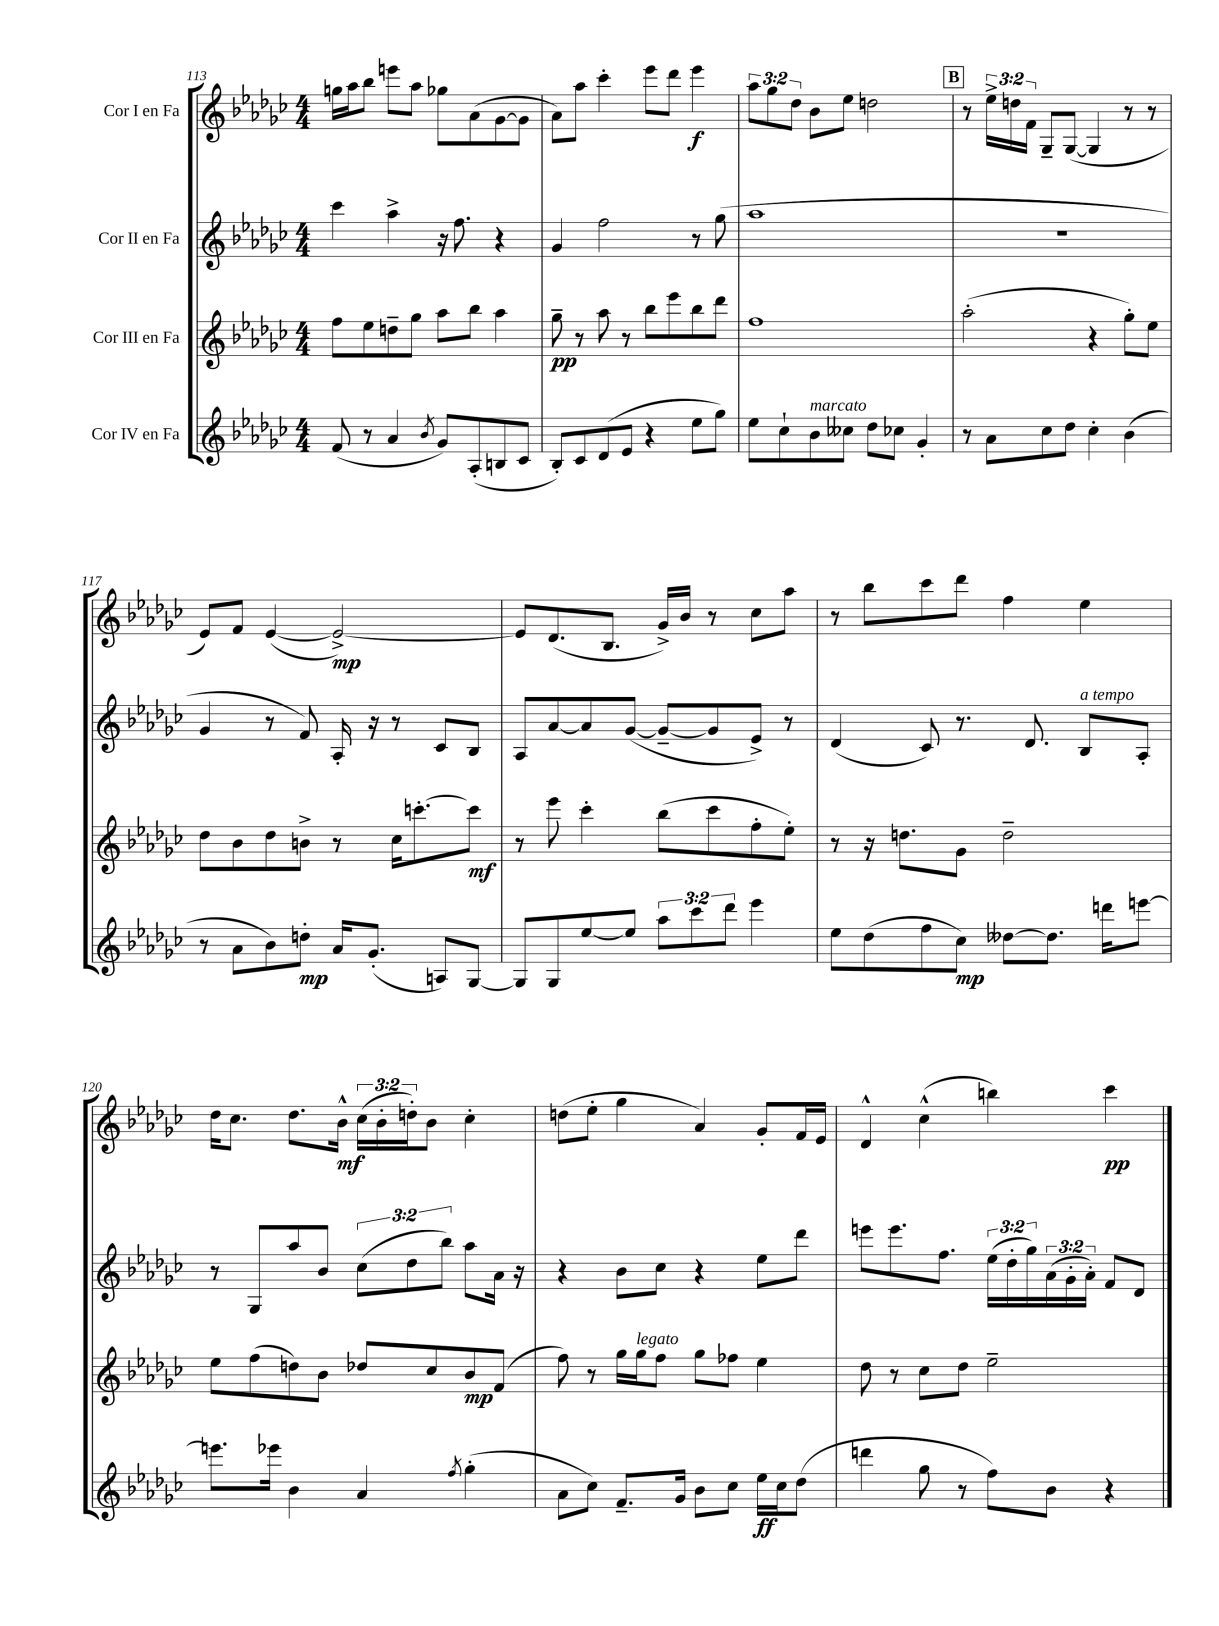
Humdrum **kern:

**kern	**dynam	**kern	**dynam	**kern	**kern	**dynam
*part4	*part4	*part3	*part3	*part2	*part1	*part1
*staff4	*staff4	*staff3	*staff3	*staff2	*staff1	*staff1
*I"Cor IV en Fa	*	*I"Cor III en Fa	*	*I"Cor II en Fa	*I"Cor I en Fa	*
*clefG2	*	*clefG2	*	*clefG2	*clefG2	*
*k[b-e-a-d-g-c-]	*	*k[b-e-a-d-g-c-]	*	*k[b-e-a-d-g-c-]	*k[b-e-a-d-g-c-]	*
*M4/4	*	*M4/4	*	*M4/4	*M4/4	*
=113	=113	=113	=113	=113	=113	=113
(8f/	.	8ff\L	.	4ccc-\	16ggn\LL	.
.	.	.	.	.	16aa-\J	.
8r	.	8ee-\	.	.	8bb-\J	.
4a-/	.	8ddn~\	.	4aa-^\	8eeen\L	.
.	.	8gg-\J	.	.	8aa-\J	.
8qb-/	.	.	.	.	.	.
8g-/L)	.	8aa-\L	.	16r	8gg-X\L	.
.	.	.	.	8.ff\	.	.
(8A-'/	.	8bb-\J	.	.	(8a-\	.
8Bn/	.	4aa-\	.	4r	[8g-\	.
8c-/J	.	.	.	.	8g-\J]	.
=114	=114	=114	=114	=114	=114	=114
8B-'/L)	.	8gg-~\	pp	4g-/	8a-\L)	.
8c-/	.	8r	.	.	8aa-\J	.
(8d-/	.	8aa-\	.	2ff\	4ccc-'\	.
8e-/J	.	8r	.	.	.	.
4r	.	8bb-\L	.	.	8eee-\L	.
.	.	8eee-\	.	.	8ddd-\J	.
8ee-\L	.	8bb-\	.	8r	4eee-\	f
8gg-\J)	.	8ddd-\J	.	(8gg-\	.	.
=115	=115	=115	=115	=115	=115	=115
8ee-\L	.	1ff	.	1aa-	12aa-\L	.
.	.	.	.	.	12gg-\	.
8cc-`\	.	.	.	.	.	.
.	.	.	.	.	12dd-\J	.
!LO:TX:a:i:t=marcato	!	!	!	!	!	!
8b-\	.	.	.	.	8b-\L	.
8cc--X\J	.	.	.	.	8ee-\J	.
8dd-\L	.	.	.	.	2ddn\	.
8cc-X\J	.	.	.	.	.	.
4g-'/	.	.	.	.	.	.
!!LO:REH:place=s1:t=B
=116	=116	=116	=116	=116	=116	=116
8r	.	(2aa-'\	.	1r	8r	.
8a-\L	.	.	.	.	24ee-^\LL	.
.	.	.	.	.	24ddn\	.
.	.	.	.	.	24f\JJ	.
8cc-\	.	.	.	.	8G-~/L	.
8dd-\J	.	.	.	.	([8G-/J	.
4cc-'\	.	4r	.	.	4G-/]	.
(4b-\	.	8gg-'\L)	.	.	8r	.
.	.	8ee-\J	.	.	8r	.
!!LO:LB:g=z
=117	=117	=117	=117	=117	=117	=117
8r	.	8dd-\L	.	4g-/	8e-/L)	.
8a-\L	.	8b-\	.	.	8f/J	.
8b-\)	.	8dd-\	.	8r	([4e-/	.
8ddn'\J	mp	8bn^\J	.	8f/)	.	.
16a-/KL	.	8r	.	16A-'/	2e-^/_)	mp
(8.g-'/J	.	.	.	16r	.	.
.	.	16cc-\KL	.	8r	.	.
.	.	[8.cccn'\	.	.	.	.
8An/L)	.	.	.	8c-/L	.	.
[8G-/J	.	8ccc\J]	mf	8B-/J	.	.
=118	=118	=118	=118	=118	=118	=118
8G-/L]	.	8r	.	8A-/L	8e-/L]	.
8G-/	.	8eee-\	.	[8a-/	(8.d-/	.
[8ee-/	.	4ccc-'\	.	8a-/]	.	.
.	.	.	.	.	8.B-/J	.
8ee-/J]	.	.	.	([8g-/J	.	.
12aa-\L	.	(8bb-\L	.	8g-~/L_	16g-^/LL)	.
.	.	.	.	.	16b-/JJ	.
12ccc-\	.	.	.	.	.	.
.	.	8ccc-\	.	8g-/]	8r	.
12ddd-\J	.	.	.	.	.	.
4eee-\	.	8ff'\	.	8e-^/J)	8cc-\L	.
.	.	8ee-'\J)	.	8r	8aa-\J	.
=119	=119	=119	=119	=119	=119	=119
8ee-\L	.	8r	.	(4d-/	8r	.
(8dd-\	.	16r	.	.	8bb-\L	.
.	.	8.ddn\L	.	.	.	.
8ff\	.	.	.	8c-/)	8ccc-\	.
8cc-\J)	mp	8g-\J	.	8.r	8ddd-\J	.
[8dd--X\L	.	2dd~\	.	.	4ff\	.
.	.	.	.	8.d-/	.	.
8.dd--\J]	.	.	.	.	.	.
!	!	!	!	!LO:TX:a:i:t=a tempo	!	!
.	.	.	.	8B-/L	4ee-\	.
16dddn\KL	.	.	.	.	.	.
[8eeen\J	.	.	.	8A-'/J	.	.
!!LO:LB:g=z
=120	=120	=120	=120	=120	=120	=120
8.eeen\L]	.	8ee-\L	.	8r	16dd-\KL	.
.	.	.	.	.	8.cc-\J	.
.	.	(8ff\	.	8G-/L	.	.
16eee-X\Jk	.	.	.	.	.	.
4b-\	.	8ddn\)	.	8aa-/	8.dd-\L	.
.	.	8b-\J	.	8b-/J	.	.
.	.	.	.	.	16b-^^\Jk	mf
4a-/	.	8dd-X/L	.	(12cc-\L	(24cc-\LL	.
.	.	.	.	.	24b-'\	.
.	.	.	.	12dd-\	24ddn'\J)	.
.	.	8cc-/	.	.	8b-\J	.
.	.	.	.	12bb-\J)	.	.
8qff/	.	.	.	.	.	.
(4gg-'\	.	8b-/	mp	8aa-\L	4cc-'\	.
.	.	(8f/J	.	16a-\Jk	.	.
.	.	.	.	16r	.	.
=121	=121	=121	=121	=121	=121	=121
8a-\L	.	8ff\)	.	4r	(8ddn\L	.
8cc-\J)	.	8r	.	.	8ee-'\J	.
8.f~/L	.	16gg-\LL	.	8b-\L	4gg-\	.
!	!	!LO:TX:a:i:t=legato	!	!	!	!
.	.	16gg-\J	.	.	.	.
.	.	8ff\J	.	8cc-\J	.	.
16g-/Jk	.	.	.	.	.	.
8b-\L	.	8gg-\L	.	4r	4a-/)	.
8cc-\J	.	8ff-X\J	.	.	.	.
16ee-\LL	ff	4ee-\	.	8ee-\L	8g-'/L	.
16cc-\J	.	.	.	.	.	.
(8dd-\J	.	.	.	8ddd-\J	16f/L	.
.	.	.	.	.	16e-/JJ	.
=122	=122	=122	=122	=122	=122	=122
4dddn\	.	8dd-\	.	8eeen\L	4d-^^/	.
.	.	8r	.	8.eee\	.	.
8gg-\	.	8cc-\L	.	.	(4cc-^^\	.
.	.	.	.	8.ff\J	.	.
8r	.	8dd-\J	.	.	.	.
8ff\L)	.	2ee-~\	.	(24ee-\LL	4bbn\)	.
.	.	.	.	24dd-'\	.	.
.	.	.	.	24gg-\)	.	.
8b-\J	.	.	.	(24a-\	.	.
.	.	.	.	24g-'\	.	.
.	.	.	.	24a-'\JJ)	.	.
4r	.	.	.	8f/L	4ccc-\	pp
.	.	.	.	8d-/J	.	.
==	==	==	==	==	==	==
*-	*-	*-	*-	*-	*-	*-
